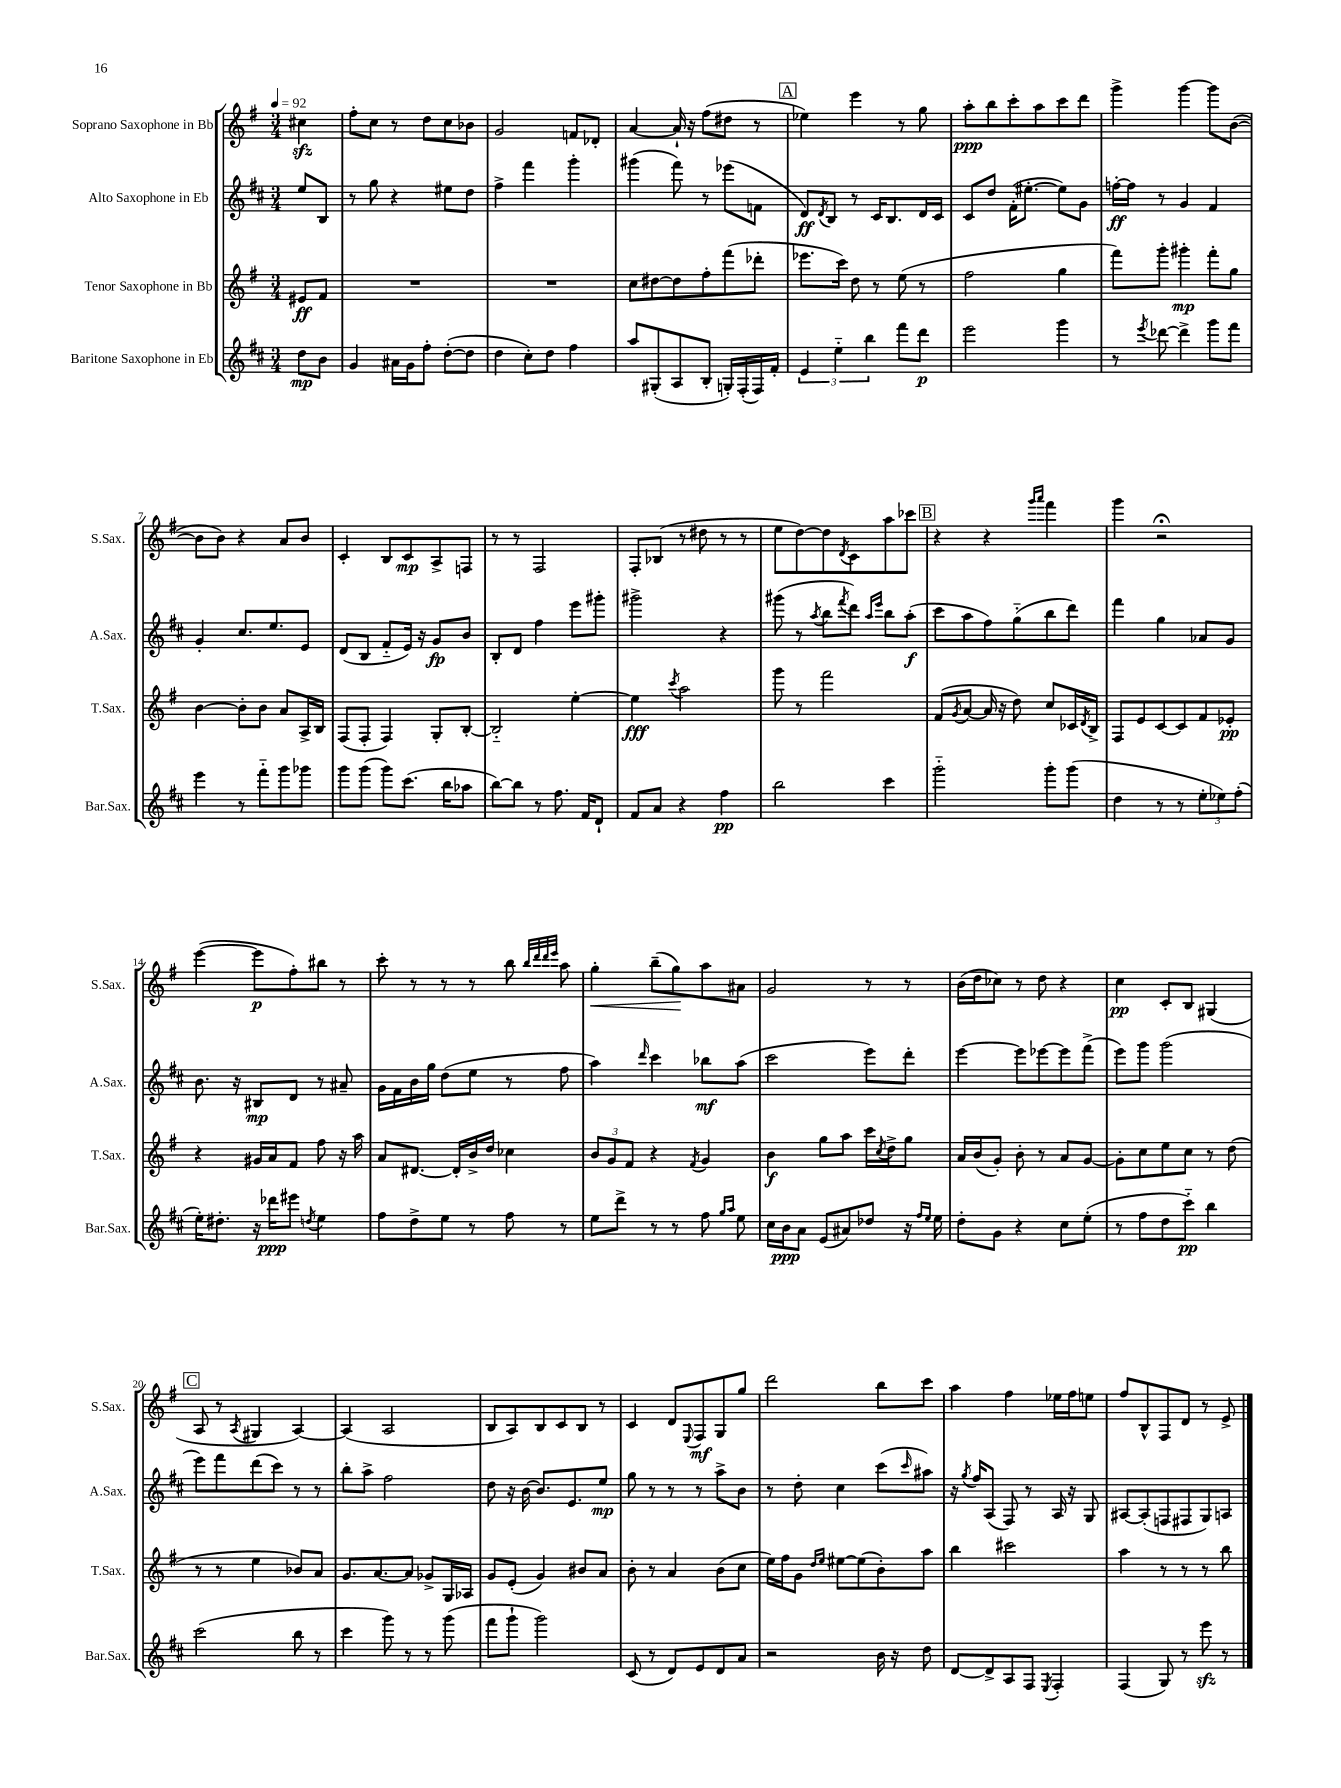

**kern	**dynam	**kern	**dynam	**kern	**dynam	**kern	**dynam
*part4	*part4	*part3	*part3	*part2	*part2	*part1	*part1
*staff4	*staff4	*staff3	*staff3	*staff2	*staff2	*staff1	*staff1
*I"Baritone Saxophone in Eb	*	*I"Tenor Saxophone in Bb	*	*I"Alto Saxophone in Eb	*	*I"Soprano Saxophone in Bb	*
*I'Bar.Sax.	*	*I'T.Sax.	*	*I'A.Sax.	*	*I'S.Sax.	*
*clefG2	*	*clefG2	*	*clefG2	*	*clefG2	*
*k[f#c#]	*	*k[f#]	*	*k[f#c#]	*	*k[f#]	*
*M3/4	*	*M3/4	*	*M3/4	*	*M3/4	*
*MM92	*	*MM92	*	*MM92	*	*MM92	*
=	=	=	=	=	=	=	=
8dd\L	mp	8e#X/L	ff	8ee/L	.	4cc#Xzz\	.
8b\J	.	8f#/J	.	8B/J	.	.	.
=1	=1	=1	=1	=1	=1	=1	=1
4g/	.	2.r	.	8r	.	8ff#'\L	.
.	.	.	.	8gg\	.	8cc\J	.
16a#X\LL	.	.	.	4r	.	8r	.
16g\J	.	.	.	.	.	.	.
8ff#'\J	.	.	.	.	.	8dd\L	.
([8dd'\L	.	.	.	8ee#X\L	.	8cc\	.
8dd\J]	.	.	.	8dd\J	.	8b-X\J	.
=2	=2	=2	=2	=2	=2	=2	=2
4dd\	.	2.r	.	4ff#^\	.	2g/	.
8cc#'\L)	.	.	.	4fff#\	.	.	.
8dd\J	.	.	.	.	.	.	.
4ff#\	.	.	.	4ggg'\	.	8fn/L	.
.	.	.	.	.	.	8d-X'/J	.
=3	=3	=3	=3	=3	=3	=3	=3
8aa/L	.	8cc\L	.	(4ggg#X\	.	[4a/	.
(8G#X'/	.	[8dd#X\	.	.	.	.	.
8A/	.	8dd#\]	.	8fff#\)	.	16a`/]	.
.	.	.	.	.	.	16r	.
8B'/J	.	8ff#'\	.	8r	.	(8ff#\L	.
16Gn'/LL)	.	(8fff#\	.	(8eee-X\L	.	8dd#X\J	.
(16F#'/	.	.	.	.	.	.	.
16F#/)	.	8ddd-X'\J	.	8fn\J	.	8r	.
16f#'/JJ	.	.	.	.	.	.	.
!!LO:REH:place=s1:t=A
=4	=4	=4	=4	=4	=4	=4	=4
6e/	.	8.eee-X\L	.	8d/L)	ff	4ee-X\)	.
.	.	.	.	8qd/	.	.	.
.	.	.	.	8B/J	.	.	.
6ee\	.	.	.	.	.	.	.
.	.	16ccc\Jk)	.	.	.	.	.
.	.	8dd\	.	8r	.	4eee\	.
6bb\	.	.	.	.	.	.	.
.	.	8r	.	16c#/KL	.	.	.
.	.	.	.	8.B/	.	.	.
8fff#\L	.	(8ee\	.	.	.	8r	.
8ddd\J	p	8r	.	16d/L	.	8gg\	.
.	.	.	.	16c#/JJ	.	.	.
=5	=5	=5	=5	=5	=5	=5	=5
2eee\	.	2ff#\	.	8c#/L	.	8aa'\L	ppp
.	.	.	.	8dd/J	.	8bb\	.
.	.	.	.	(16f#'\KL	.	8ccc'\	.
.	.	.	.	[8.ee#X'\J	.	.	.
.	.	.	.	.	.	8aa\	.
4ggg\	.	4gg\	.	8ee#\L])	.	8ccc\	.
.	.	.	.	8g\J	.	8ddd\J	.
=6	=6	=6	=6	=6	=6	=6	=6
8r	.	8fff#\L)	.	[16ffn'\LL	ff	4ggg^\	.
.	.	.	.	16ff\JJ]	.	.	.
8qeee/	.	.	.	.	.	.	.
[8ddd-X\	.	8ggg'\J	.	8r	.	.	.
4ddd-^\]	.	4ggg#X'\	mp	4g/	.	[4ggg\	.
8ggg\L	.	8fff#'\L	.	4f#/	.	8ggg\L]	.
8fff#\J	.	8gg\J	.	.	.	([8b\J	.
!!LO:LB:g=z
=7	=7	=7	=7	=7	=7	=7	=7
4eee\	.	[4b\	.	4g'/	.	8b\L]	.
.	.	.	.	.	.	8b\J)	.
8r	.	8b'\L]	.	8.cc#/L	.	4r	.
8fff#\L	.	8b\J	.	.	.	.	.
.	.	.	.	8.ee/	.	.	.
8ggg\	.	8a/L	.	.	.	8a/L	.
8ggg-X\J	.	16A^/L	.	8e/J	.	8b/J	.
.	.	16B/JJ	.	.	.	.	.
=8	=8	=8	=8	=8	=8	=8	=8
8ggg\L	.	(8F#/L	.	(8d/L	.	4c'/	.
(8ggg\J	.	8F#'/J	.	8B/J	.	.	.
8ggg\L)	.	4F#/)	.	8f#/L	.	8B/L	.
(8.ccc#\J	.	.	.	16e/Jk)	.	8c/	mp
.	.	.	.	16r	.	.	.
.	.	8G'/L	.	8g/L	fp	8A^/	.
16bb\KL	.	.	.	.	.	.	.
8aa-X\J	.	[8B'/J	.	8b/J	.	8Fn/J	.
=9	=9	=9	=9	=9	=9	=9	=9
[8bb\L)	.	2B/]	.	8B'/L	.	8r	.
8bb\J]	.	.	.	8d/J	.	8r	.
8r	.	.	.	4ff#\	.	2F#/	.
8.ff#\	.	.	.	.	.	.	.
.	.	[4ee'\	.	8eee\L	.	.	.
16f#/KL	.	.	.	.	.	.	.
8d`/J	.	.	.	8ggg#X'\J	.	.	.
=10	=10	=10	=10	=10	=10	=10	=10
8f#/L	.	4ee\]	fff	2ggg#X^\	.	8F#'/L	.
8a/J	.	.	.	.	.	(8B-X/J	.
.	.	8qccc/	.	.	.	.	.
4r	.	2aa\	.	.	.	8r	.
.	.	.	.	.	.	8dd#X\	.
4ff#\	pp	.	.	4r	.	8r	.
.	.	.	.	.	.	8r	.
=11	=11	=11	=11	=11	=11	=11	=11
2bb\	.	8ggg\	.	(8ggg#X\	.	8ee\L	.
.	.	8r	.	8r	.	[8dd\)	.
.	.	.	.	8qaa/	.	.	.
.	.	2fff#\	.	8bb\L	.	8dd\]	.
.	.	.	.	8qfff#/	.	8qd/	.
.	.	.	.	8ddd\J)	.	8c\	.
.	.	.	.	16qqaa/LL	.	.	.
.	.	.	.	16qqeee/JJ	.	.	.
4ccc#\	.	.	.	8bb\L	.	8aa\	.
.	.	.	.	(8aa'\J	f	8ccc-X\J	.
!!LO:REH:place=s1:t=B
=12	=12	=12	=12	=12	=12	=12	=12
2ggg\	.	(8f#/L	.	8ccc#\L	.	4r	.
.	.	8qg/	.	.	.	.	.
.	.	[8a/J	.	8aa\	.	.	.
.	.	16a/]	.	8ff#\)	.	4r	.
.	.	16r	.	.	.	.	.
.	.	8dd\)	.	(8gg\	.	.	.
.	.	.	.	.	.	16qqggg/LL	.
.	.	.	.	.	.	16qqaaa/JJ	.
8ggg'\L	.	8cc/L	.	8bb\	.	4fff#\	.
(8ggg\J	.	16c-X/L	.	8ddd\J)	.	.	.
.	.	8qd/	.	.	.	.	.
.	.	16B^/JJ	.	.	.	.	.
=13	=13	=13	=13	=13	=13	=13	=13
4dd\	.	8F#/L	.	4fff#\	.	4ggg\	.
.	.	8e/	.	.	.	.	.
8r	.	[8c/	.	4gg\	.	2r;<	.
8r	.	8c/]	.	.	.	.	.
12ee'\L	.	8f#/	.	8a-X/L	.	.	.
12ee-X\)	.	.	.	.	.	.	.
.	.	8e-X'/J	pp	8g/J	.	.	.
(12ff#'\J	.	.	.	.	.	.	.
!!LO:LB:g=z
=14	=14	=14	=14	=14	=14	=14	=14
16ee'\KL)	.	4r	.	8.b\	.	([4eee\	.
8.dd#X'\J	.	.	.	.	.	.	.
.	.	.	.	16r	.	.	.
16r	.	16g#X/LL	.	8B#X/L	mp	8eee\L]	p
16ddd-X\KL	ppp	16a/J	.	.	.	.	.
8eee#X\J	.	8f#/J	.	8d/J	.	8ff#'\)	.
8qddn/	.	.	.	.	.	.	.
4ee\	.	8ff#\	.	8r	.	8bb#X\J	.
.	.	16r	.	8a#X~/	.	8r	.
.	.	16aa\	.	.	.	.	.
=15	=15	=15	=15	=15	=15	=15	=15
8ff#\L	.	8a/L	.	16g\LL	.	8ccc'\	.
.	.	.	.	16f#\	.	.	.
8dd^\	.	[8.d#X/J	.	16b\	.	8r	.
.	.	.	.	16gg\JJ	.	.	.
8ee\J	.	.	.	(8dd\L	.	8r	.
.	.	16d#'/LL]	.	.	.	.	.
8r	.	16b^/	.	8ee\J	.	8r	.
.	.	16dd/JJ	.	.	.	.	.
8ff#\	.	4cc-X\	.	8r	.	8bb\	.
.	.	.	.	.	.	32qqbb/LLL	.
.	.	.	.	.	.	32qqddd/	.
.	.	.	.	.	.	32qqddd/	.
.	.	.	.	.	.	32qqeee/JJJ	.
8r	.	.	.	8ff#\	.	8aa\	.
=16	=16	=16	=16	=16	=16	=16	=16
!	!	!	!	!	!	!	!LO:HP:b
8ee\L	.	12b/L	.	4aa\)	.	4gg'\	<
.	.	12g/	.	.	.	.	.
8ddd^\J	.	.	.	.	.	.	.
.	.	12f#/J	.	.	.	.	.
.	.	.	.	16qqddd/	.	.	.
8r	.	4r	.	4ccc#\	.	(8bb~\L	.
8r	.	.	.	.	.	8gg\)	.
.	.	8qf#/	.	.	.	.	.
8ff#\	.	4g/	.	8bb-X\L	mf	8aa\	[
16qqgg/LL	.	.	.	.	.	.	.
16qqaa/JJ	.	.	.	.	.	.	.
8ee\	.	.	.	(8aa\J	.	8a#X\J	.
=17	=17	=17	=17	=17	=17	=17	=17
16cc#\LL	.	4b\	f	2ccc#\	.	2g/	.
16b\J	ppp	.	.	.	.	.	.
8a\J	.	.	.	.	.	.	.
(8e/L	.	8gg\L	.	.	.	.	.
8a#X/)	.	8aa\J	.	.	.	.	.
8dd-X/J	.	16ccc\LL	.	8eee\L)	.	8r	.
.	.	8qcc/	.	.	.	.	.
.	.	16dd^\J	.	.	.	.	.
16r	.	8gg\J	.	8ddd'\J	.	8r	.
16qqff#/LL	.	.	.	.	.	.	.
16qqee/JJ	.	.	.	.	.	.	.
16ee\	.	.	.	.	.	.	.
=18	=18	=18	=18	=18	=18	=18	=18
8dd'\L	.	16a/LL	.	[4eee\	.	(16b\LL	.
.	.	(16b/J	.	.	.	16dd\J	.
8g\J	.	8g'/J)	.	.	.	8cc-X\J)	.
4r	.	8b'\	.	8eee\L]	.	8r	.
.	.	8r	.	[8eee-X\	.	8dd\	.
8cc#\L	.	8a/L	.	8eee-\]	.	4r	.
(8ee'\J	.	[8g/J	.	(8fff#^\J	.	.	.
=19	=19	=19	=19	=19	=19	=19	=19
8r	.	8g'\L]	.	8eee\L)	.	4cc\	pp
8ff#\L	.	8cc\	.	8ggg\J	.	.	.
8dd\	.	8ee\	.	(2ggg\	.	8c'/L	.
8ccc#\J)	pp	8cc\J	.	.	.	8B/J	.
4bb\	.	8r	.	.	.	(4G#X/	.
.	.	(8dd\	.	.	.	.	.
!!LO:LB:g=z
!!LO:REH:place=s1:t=C
=20	=20	=20	=20	=20	=20	=20	=20
(2ccc#\	.	8r	.	8eee\L)	.	8A/	.
.	.	8r	.	8fff#\	.	8r	.
.	.	.	.	.	.	8qA/	.
.	.	4ee\	.	(8ddd\	.	4G#X/	.
.	.	.	.	8ccc#\J)	.	.	.
8bb\	.	8b-X/L)	.	8r	.	[4A/)	.
8r	.	8a/J	.	8r	.	.	.
=21	=21	=21	=21	=21	=21	=21	=21
4ccc#\	.	8.g/L	.	8bb'\L	.	(4A/]	.
.	.	.	.	8aa^\J	.	.	.
.	.	[8.a/	.	.	.	.	.
8ggg\)	.	.	.	2ff#\	.	2A/	.
8r	.	8a/J]	.	.	.	.	.
8r	.	8g-X^/L	.	.	.	.	.
(8ggg\	.	16G/L	.	.	.	.	.
.	.	16A-X/JJ	.	.	.	.	.
=22	=22	=22	=22	=22	=22	=22	=22
8fff#\L	.	8g/L	.	8dd\	.	8B/L	.
8ggg`\J	.	(8e'/J	.	16r	.	8A/)	.
.	.	.	.	[16b\	.	.	.
2ggg\)	.	4g/)	.	8.b/L]	.	8B/	.
.	.	.	.	.	.	8c/	.
.	.	.	.	8.e/	.	.	.
.	.	8b#X/L	.	.	.	8B/J	.
.	.	8a/J	.	8ee/J	mp	8r	.
=23	=23	=23	=23	=23	=23	=23	=23
(8c#/	.	8b'\	.	8gg\	.	4c/	.
8r	.	8r	.	8r	.	.	.
8d/L)	.	4a/	.	8r	.	8d/L	.
.	.	.	.	.	.	8qqE/	.
8e/	.	.	.	8r	.	8F#/	mf
8d/	.	(8b\L	.	8aa^\L	.	8G/	.
8a/J	.	8cc\J	.	8b\J	.	8gg/J	.
=24	=24	=24	=24	=24	=24	=24	=24
2r	.	16ee\LL)	.	8r	.	2ddd\	.
.	.	16ff#\J	.	.	.	.	.
.	.	8g\J	.	8dd'\	.	.	.
.	.	16qqdd/LL	.	.	.	.	.
.	.	16qqee/JJ	.	.	.	.	.
.	.	[8ee#X\L	.	4cc#\	.	.	.
.	.	(8ee#\]	.	.	.	.	.
16b\	.	8b'\)	.	(8ccc#\L	.	8bb\L	.
16r	.	.	.	.	.	.	.
.	.	.	.	16qqccc#/	.	.	.
8dd\	.	8aa\J	.	8aa#X\J)	.	8ccc\J	.
=25	=25	=25	=25	=25	=25	=25	=25
[8d/L	.	4bb\	.	16r	.	4aa\	.
.	.	.	.	8qgg/	.	.	.
.	.	.	.	16ff#/KL	.	.	.
8d^/]	.	.	.	(8A/J	.	.	.
8A/	.	2ccc#X\	.	8F#/)	.	4ff#\	.
8F#/J	.	.	.	8r	.	.	.
8qE/	.	.	.	.	.	.	.
4F#'/	.	.	.	16A/	.	16ee-X\LL	.
.	.	.	.	16r	.	16ff#\J	.
.	.	.	.	8G/	.	8een\J	.
=26	=26	=26	=26	=26	=26	=26	=26
(4F#/	.	4aa\	.	[8A#X/L	.	8ff#/L	.
.	.	.	.	(8A#'/]	.	8B^^/	.
8G/)	.	8r	.	8Fn/	.	8F#/	.
8r	.	8r	.	8F#X/	.	8d/J	.
8eeezz\	.	8r	.	8G/)	.	8r	.
8r	.	8bb\	.	8An/J	.	8e^/	.
==	==	==	==	==	==	==	==
*-	*-	*-	*-	*-	*-	*-	*-
